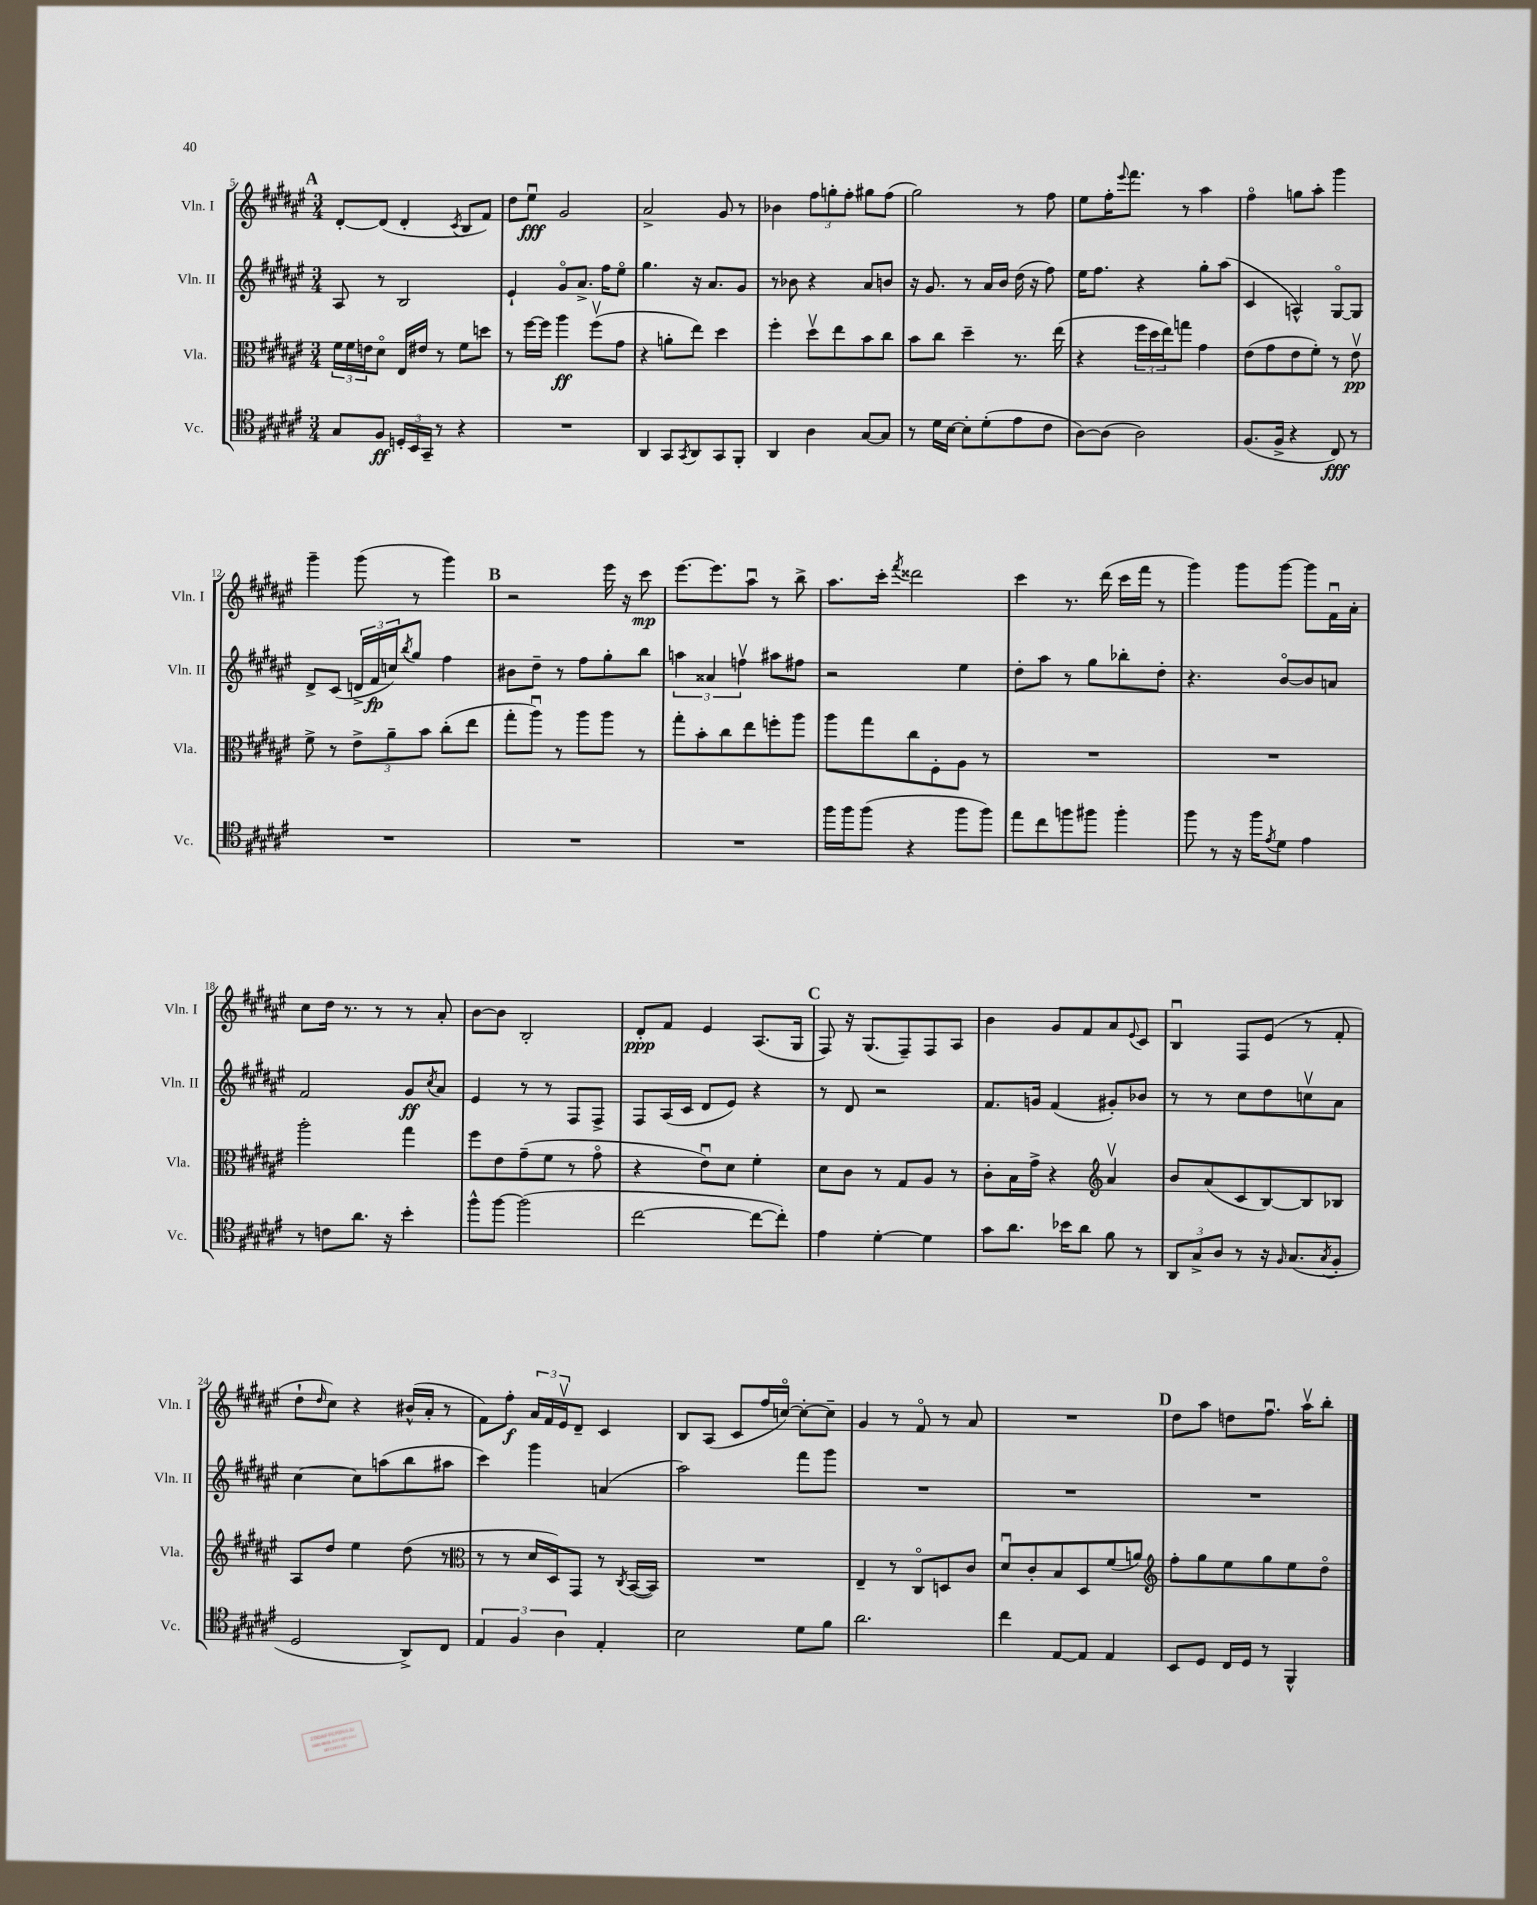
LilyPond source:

<<
\new StaffGroup <<
\new Staff = "s0" \with { instrumentName = "Vln. I" shortInstrumentName = "Vln. I" } {
    \clef treble \key fis \major \numericTimeSignature \time 3/4
    \mark \markup { \bold "A" } dis'8~-. dis'8( dis'4-. \acciaccatura { cis'8 } b8 fis'8) |
    dis''8 eis''8\downbow\fff gis'2 |
    ais'2-> gis'8 r8 |
    bes'4 \tuplet 3/2 { fis''8 g''8-. fis''8-. } gis''8 fis''8( |
    gis''2) r8 fis''8 |
    eis''8 fis''16-. \appoggiatura { eis'''8 } fis'''8. r8 ais''4 |
    fis''4\flageolet g''8 ais''8-. gis'''4 |
    gis'''4-- gis'''8( r8 gis'''4) |
    \mark \markup { \bold "B" } r2 eis'''16 r16 cis'''8\mp |
    eis'''8.~ eis'''8. ais''8\downbow r8 b''8-> |
    ais''8. cis'''16-. \acciaccatura { fis'''8 } disis'''2 |
    cis'''4 r8. dis'''16( cis'''16 fis'''16 r8 |
    gis'''4) gis'''8 gis'''8~ gis'''8 fis'16\downbow ais'16-. |
    cis''8 dis''16 r8. r8 r8 ais'8-. |
    b'8~ b'8 b2-. |
    dis'8-.\ppp fis'8 eis'4 ais8.( gis16 |
    \mark \markup { \bold "C" } fis8) r16 gis8.( fis8--) fis8 ais8 |
    b'4 gis'8 fis'8 ais'8 \appoggiatura { eis'8 } cis'8 |
    b4\downbow fis8 eis'8( r8 fis'8-. |
    dis''8-! \grace { dis''16 } cis''8) r4 bis'16-^( ais'16-. r8 |
    fis'8) fis''8-.\f \tuplet 3/2 { ais'16 fis'16 eis'16\upbow } dis'8-- cis'4 |
    b8 ais8( cis'8 fis''16 c''16~\flageolet) c''8~-. c''8-- |
    gis'4 r8 fis'8\flageolet r8 ais'8 |
    R2. |
    \mark \markup { \bold "D" } dis''8 ais''8 d''8 fis''8.\downbow ais''16\upbow b''8-. \bar "|." |
}
\new Staff = "s1" \with { instrumentName = "Vln. II" shortInstrumentName = "Vln. II" } {
    \clef treble \key fis \major \numericTimeSignature \time 3/4
    \mark \markup { \bold "A" } ais8 r8 b2 |
    eis'4-! gis'8\flageolet ais'8.-> fis''16 eis''8\flageolet |
    gis''4. r16 ais'8. gis'8 |
    r8 bes'8 r4 ais'8 b'8 |
    r16 gis'8. r8 ais'16 b'16 dis''16( r16 fis''8) |
    eis''16 fis''8. r4 gis''8-. ais''8( |
    cis'4 a4-^) gis8~\flageolet gis8 |
    dis'8-> cis'8( \tuplet 3/2 { d'16-> fis'16\fp c''16) } \acciaccatura { b''8 } gis''8 fis''4 |
    \mark \markup { \bold "B" } bis'8 dis''8-- r8 fis''8 gis''8-. b''8 |
    \tuplet 3/2 { a''4 aisis'4 f''4\upbow } ais''8 fis''8 |
    r2 eis''4 |
    dis''8-. ais''8 r8 gis''8 bes''8-. dis''8-. |
    r4. b'8~\flageolet b'8 a'8 |
    fis'2 gis'8\ff \acciaccatura { cis''8 } ais'8 |
    eis'4 r8 r8 fis8 fis8-> |
    fis8 ais16( cis'16 dis'8 eis'8) r4 |
    \mark \markup { \bold "C" } r8 dis'8 r2 |
    fis'8. g'16 fis'4( gis'8-.) bes'8 |
    r8 r8 cis''8 dis''8 c''8\upbow ais'8 |
    cis''4~ cis''8 a''8( b''8 ais''8 |
    cis'''4) gis'''4 a'4( |
    ais''2) fis'''8 gis'''8 |
    R2. |
    R2. |
    \mark \markup { \bold "D" } R2. \bar "|." |
}
\new Staff = "s2" \with { instrumentName = "Vla." shortInstrumentName = "Vla." } {
    \clef alto \key fis \major \numericTimeSignature \time 3/4
    \mark \markup { \bold "A" } \tuplet 3/2 { fis'16 fis'16 e'16 } dis'8\flageolet eis16 eis'16 r8 fis'8 d''8 |
    r8 fis''16~ fis''16 ais''4\ff fis''8\upbow( gis'8 |
    r4 a'8-. eis''8) dis''4 |
    fis''4-. dis''8\upbow eis''8 b'8 cis''8 |
    b'8 cis''8 dis''4-- r8. eis''16( |
    r4 \tuplet 3/2 { fis''16 dis''16 eis''16) } g''8 gis'4 |
    eis'8( gis'8 eis'8 fis'8-.) r8 eis'8\upbow\pp |
    fis'8-> r8 \tuplet 3/2 { eis'8-> ais'8-- b'8 } cis''8-.( eis''8 |
    \mark \markup { \bold "B" } gis''8-. ais''8\downbow) r8 ais''8 ais''8 r8 |
    gis''8-. b'8-. cis''8 eis''8 f''8-. ais''8 |
    ais''8 gis''8 cis''8 fis8-. ais8 r8 |
    R2. |
    R2. |
    ais''2-. gis''4 |
    fis''8 eis'8 gis'8--( fis'8 r8 gis'8\flageolet |
    r4 eis'8\downbow) dis'8 fis'4-. |
    \mark \markup { \bold "C" } dis'8 cis'8 r8 gis8 ais8 r8 |
    cis'8-. b16 gis'16-> r4 \clef treble ais'4\upbow |
    b'8 ais'8( cis'8 b8~) b8 bes8 |
    ais8 dis''8 eis''4 dis''8( r8 |
    \clef alto r8 r8 dis'16 dis16) gis,8 r8 \acciaccatura { cis8 } b,16~( b,16) |
    R2. |
    eis4-- r8 cis8\flageolet d8 cis'8 |
    dis'8\downbow cis'8-. b8 dis8 fis'8( a'8) |
    \mark \markup { \bold "D" } \clef treble fis''8-. gis''8 eis''8 gis''8 eis''8 dis''8\flageolet \bar "|." |
}
\new Staff = "s3" \with { instrumentName = "Vc." shortInstrumentName = "Vc." } {
    \clef tenor \key fis \major \numericTimeSignature \time 3/4
    \mark \markup { \bold "A" } gis8 fis8\ff \tuplet 3/2 { d16-. b,16 gis,16-- } r8 r4 |
    R2. |
    ais,4 gis,8 \acciaccatura { gis,8 } ais,8 gis,8 fis,8-. |
    ais,4 ais4 gis8~ gis8 |
    r8 dis'16 b16~ b8-. dis'8-.( eis'8 cis'8 |
    ais8~) ais8( ais2) |
    fis8.( fis16-> r4 cis8\fff) r8 |
    R2. |
    \mark \markup { \bold "B" } R2. |
    R2. |
    fis''16 fis''16 fis''8( r4 fis''8 fis''8) |
    eis''8 cis''8 f''8 fis''8 fis''4-. |
    fis''8 r8 r16 fis''16 \acciaccatura { eis'8 } dis'8 eis'4 |
    r8 c'8 ais'8. r16 b'4-. |
    fis''8-^ fis''8~ fis''2( |
    cis''2~ cis''8~ cis''8-.) |
    \mark \markup { \bold "C" } eis'4 dis'4~-. dis'4 |
    gis'8 ais'8. bes'16 ais'8 fis'8 r8 |
    \tuplet 3/2 { ais,8 gis8-> ais8 } r8 r16 \grace { fis16 } gis8.( \acciaccatura { gis8 } fis8-. |
    dis2 ais,8->) cis8 |
    \tuplet 3/2 { eis4 fis4 ais4 } eis4-. |
    b2 dis'8 fis'8 |
    ais'2. |
    cis''4 eis8~ eis8 eis4 |
    \mark \markup { \bold "D" } b,8 dis8 cis16 dis16 r8 fis,4-^ \bar "|." |
}
>>
>>
\layout { \context { \Score currentBarNumber = #5 } }
